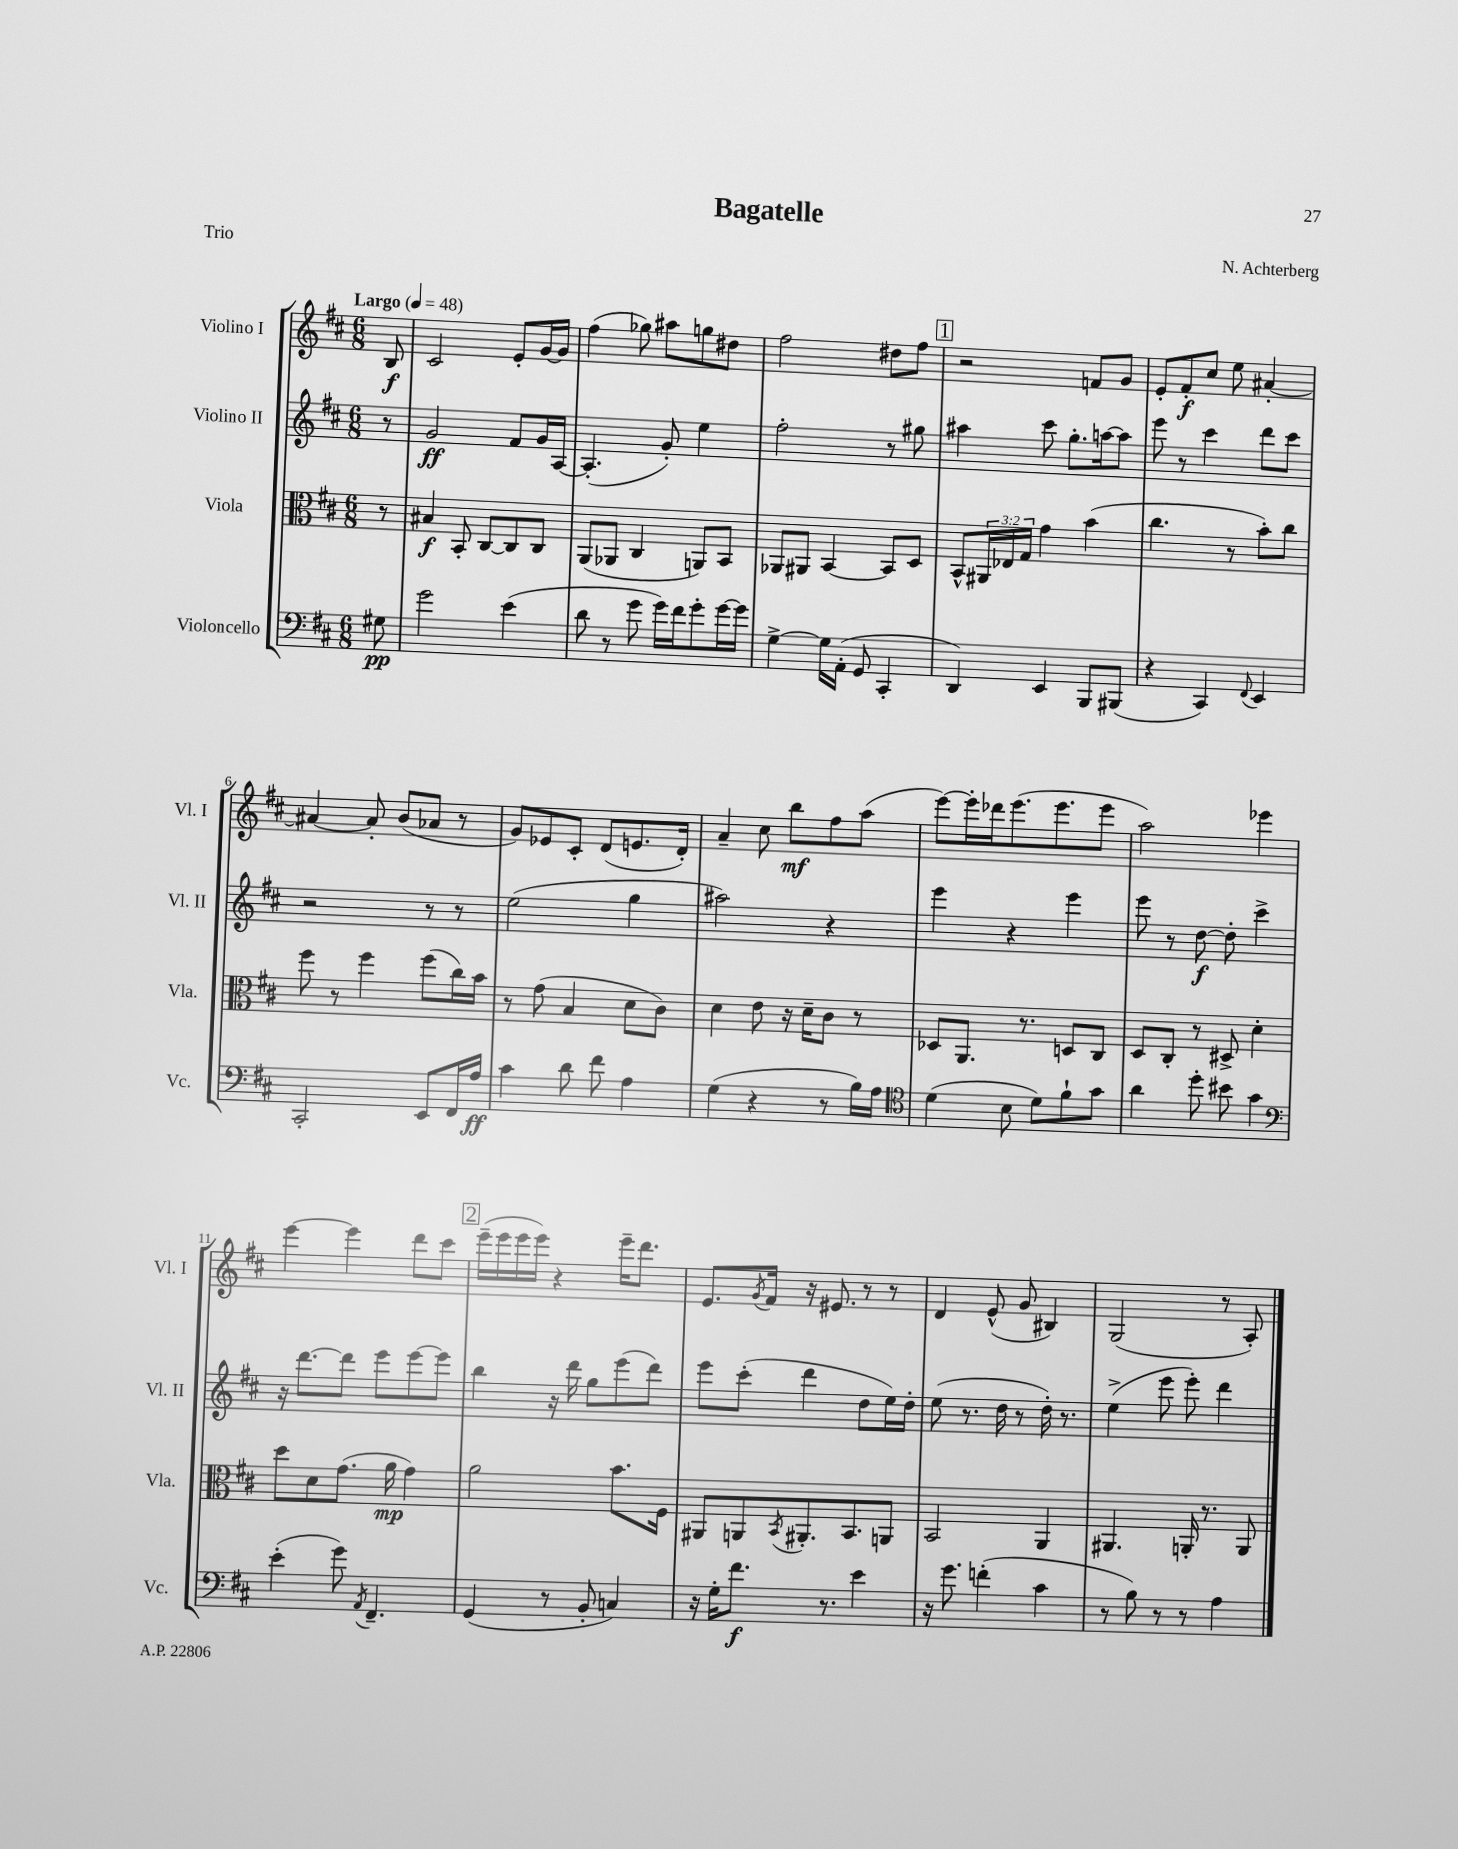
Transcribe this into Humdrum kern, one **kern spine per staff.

**kern	**kern	**kern	**kern
*staff4	*staff3	*staff2	*staff1
*clefF4	*clefC3	*clefG2	*clefG2
*k[f#c#]	*k[f#c#]	*k[f#c#]	*k[f#c#]
*M6/8	*M6/8	*M6/8	*M6/8
*MM48	*MM48	*MM48	*MM48
8G#	8r	8r	8B
=	=	=	=
2g	4B#	2g	2c#
.	8BB'	.	.
.	[8C#	.	.
(4e	8C#]	8f#	8e'
.	8C#	16g	[16g
.	.	[16A	16g]
=	=	=	=
8d	(8AA	(4.A']	(4ff#
8r	8AA-	.	.
8g	4C#	.	8gg-)
16g)	.	8g')	8aa#
16f#	.	.	.
8g'	8AA)	4ee	8gg
[16g	8BB	.	8dd#
16g]	.	.	.
=	=	=	=
[4G^	8AA-	2ff#'	2ff#
.	8AA#	.	.
16G]	[4BB	.	.
(16AA'	.	.	.
8GG	.	.	.
4CC#'	8BB]	8r	8dd#
.	8D	8gg#	8ff#
=	=	=	=
4DD)	8BB^^	4aa#	2r
.	24AA#	.	.
.	24E-	.	.
.	24G	.	.
4EE	4g	8ccc#	.
.	.	8.gg'	.
8BBB	(4b	.	8f
.	.	[16aa	.
(8BBB#	.	8aa]	8g
=	=	=	=
4r	4.cc#	8eee	8e'
.	.	8r	8f#'
4CC#)	.	4ccc#	8cc#
.	8r	.	8ee
8qqFF#	.	.	.
4EE	8b')	8ddd	[4a#'
.	8cc#	8ccc#	.
=	=	=	=
2CC#'	8ff#	2r	4a#_
.	8r	.	.
.	4ff#	.	8a#']
.	.	.	(8b
8EE	(8ff#	8r	8a-
16FF#	16cc#)	8r	8r
16A	16b	.	.
=	=	=	=
4c#	8r	(2ee	8g)
.	(8g	.	8e-
8d	4B	.	8c#'
8f#	.	.	(8d
4A	8d	4gg	8.e
.	8c#)	.	.
.	.	.	16d')
=	=	=	=
(4G	4d	2aa#)	4a~
4r	8e	.	8cc#
.	16r	.	8bb
.	16d~	.	.
8r	8c#	4r	8ff#
16B)	8r	.	(8aa
16A	.	.	.
=	=	=	=
*clefC4	*	*	*
(4d	8D-	4eee	[8eee)
.	8.AA	.	16eee']
.	.	.	16ddd-
8B	.	4r	(8.eee
.	8.r	.	.
8d)	.	.	.
.	.	.	8.eee
8f#`	8D	4eee	.
8g	8C#	.	8eee
=	=	=	=
4a	8D	8eee	2aa)
.	8C#'	8r	.
8dd'	8r	[8dd	.
8b#	8D#^	8dd']	.
4g	4d'	4ccc#^	4eee-
=	=	=	=
*clefF4	*	*	*
(4e'	8dd	16r	[4eee
.	.	[8.ddd	.
.	8d	.	.
8g)	(8.g	8ddd]	4eee]
8qAA	.	.	.
4.FF#~	.	8eee	.
.	16a	.	.
.	4g)	[8eee	8ddd
.	.	8eee]	8ccc#
=	=	=	=
(4GG	2a	4bb	(16eee~
.	.	.	16eee
.	.	.	16eee
.	.	.	16eee)
8r	.	16r	4r
.	.	16ddd	.
8BB'	.	8gg	.
4C)	8.b	(8eee	16eee~
.	.	.	8.ddd
.	.	8ddd)	.
.	16F#	.	.
=	=	=	=
16r	8AA#	8eee	8.e
16G'	.	.	.
8.f#	8AA	(8ccc#'	.
.	.	.	8qg
.	.	.	16f#
.	8qBB	.	.
.	8.AA#'	4ddd	16r
8.r	.	.	8.e#
.	8.BB	.	.
4e	.	8dd	8r
.	8AA	16ee)	8r
.	.	16dd'	.
=	=	=	=
16r	2BB	(8ee	4d
8.g	.	.	.
.	.	8.r	.
(4f'	.	.	(8e^^
.	.	16dd	.
.	.	8r	8g
4c#	4AA	16dd')	4B#)
.	.	8.r	.
=	=	=	=
8r	4.AA#	(4ee^	(2G
8B)	.	.	.
8r	.	8eee	.
8r	16AA'	8eee')	.
.	8.r	.	.
4A	.	4ddd	8r
.	8AA	.	8A')
==	==	==	==
*-	*-	*-	*-
